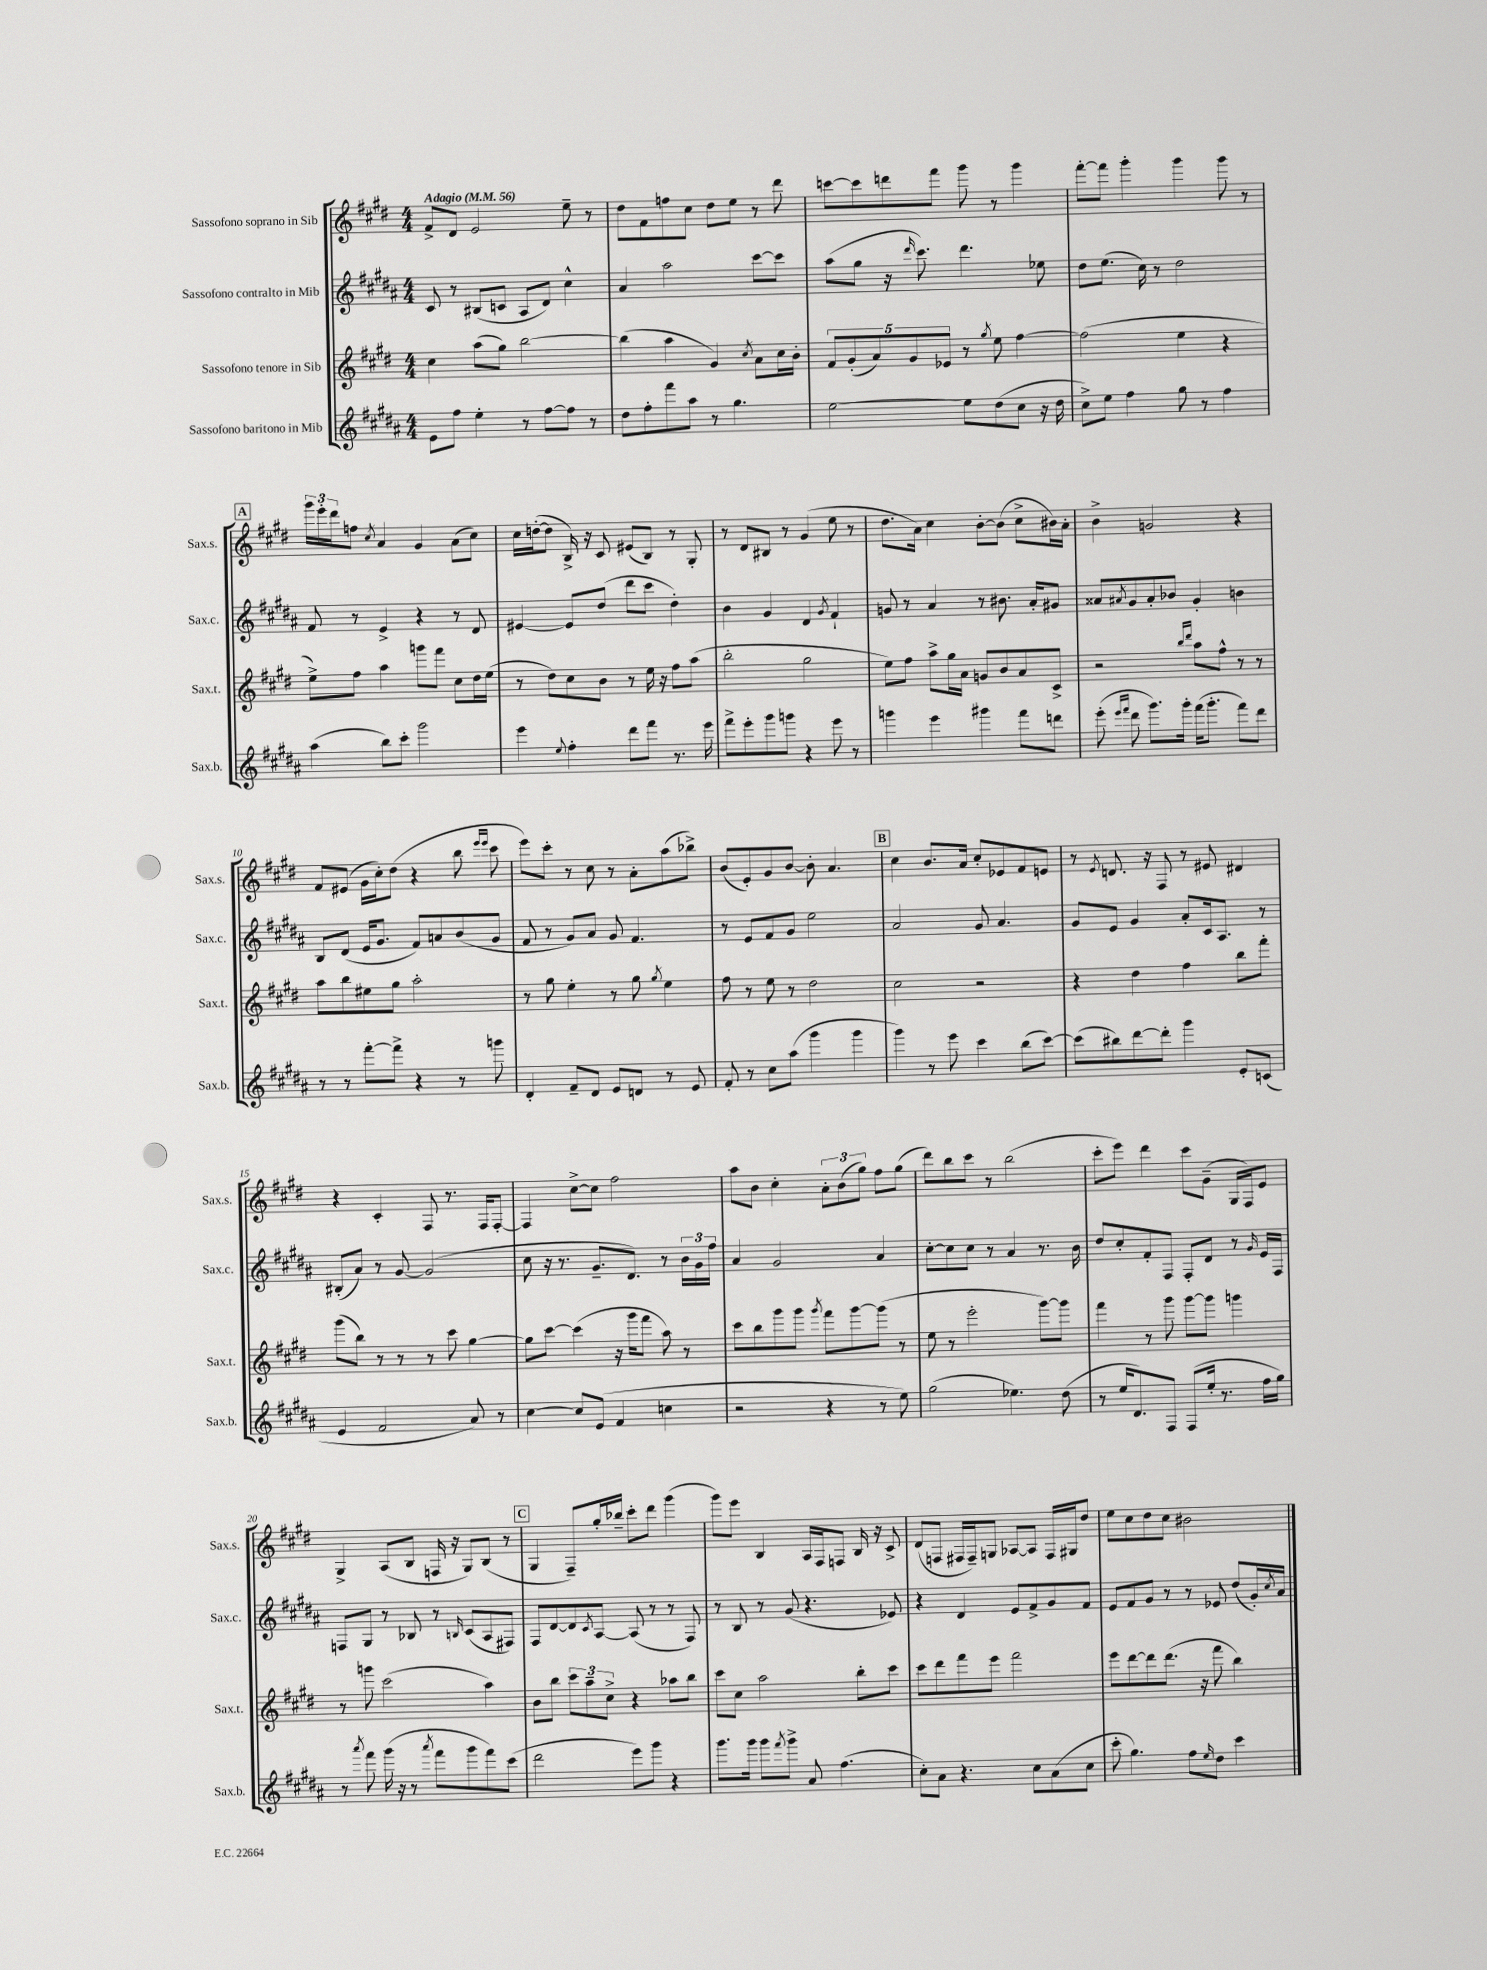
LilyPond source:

<<
\new StaffGroup <<
\new Staff = "s0" \with { instrumentName = "Sassofono soprano in Sib" shortInstrumentName = "Sax.s." } {
    \clef treble \key e \major \numericTimeSignature \time 4/4 \tempo "Adagio" 4 = 56
    fis'8-> dis'8 e'2 e''8-- r8 |
    dis''8 fis'8 f''8 cis''8 dis''8 e''8 r8 dis'''8 |
    c'''8~ c'''8 d'''8 fis'''8 gis'''8 r8 gis'''4 |
    fis'''8~-. fis'''8 gis'''4-. gis'''4 gis'''8 r8 |
    \mark \markup { \box "A" } \tuplet 3/2 { gis'''16 e'''16-. dis'''16 } f''8 \acciaccatura { cis''8 } a'4 gis'4 a'8( cis''8) |
    cis''16 d''16~-.( d''8 b16->) r16 cis'8 eis'8( b8) r8 gis8-. |
    r8 dis'8 bis8 r8 gis'4( e''8 r8 |
    dis''8. a'16) cis''4 b'8~-. b'8( cis''8-> bis'16) a'16-. |
    b'4-> g'2 r4 |
    fis'8 eis'8( gis'16 cis''16-.) dis''8( r4 b''8 \grace { e'''16 e'''16 } cis'''8 |
    e'''8) cis'''8-. r8 cis''8 r8 a'8-. a''8( bes''8->) |
    b'8( e'8-.) gis'8 b'8~ b'8-. a'4. |
    \mark \markup { \box "B" } cis''4 b'8. a'16 cis''8-. ees'8 fis'8 e'8 |
    r8 \acciaccatura { e'8 } d'8. r16 fis8 r8 eis'8 dis'4 |
    r4 cis'4-. fis8 r8. fis16 fis8~-. |
    fis4 cis''8~-> cis''8 fis''2 |
    a''8 b'8 cis''4-. \tuplet 3/2 { a'8-. b'8( gis''8) } fis''8 gis''8( |
    dis'''8) b''8 cis'''8 r8 b''2( |
    cis'''8-. e'''8) dis'''4 cis'''8 gis'8--( gis16 fis16) e'8 |
    gis4-> a8( b8 f16 r16 gis8) b8( r8 |
    \mark \markup { \box "C" } gis4 fis8--) gis''16-. bes''16-- cis'''8-. dis'''8 gis'''4( |
    gis'''8) e'''8 b4 a16 fis16 f8 b16 r16 cis'8-> |
    dis'8( f8 fis16 fis16--) g8 aes8~ aes8 fis16 gis16 dis''8 |
    e''8 cis''8 dis''8 cis''8 bis'2 \bar "|." |
}
\new Staff = "s1" \with { instrumentName = "Sassofono contralto in Mib" shortInstrumentName = "Sax.c." } {
    \clef treble \key b \major \numericTimeSignature \time 4/4
    cis'8 r8 bis8( c'8 ais8 dis'8) cis''4-^ |
    ais'4 ais''2 cis'''8~ cis'''8 |
    ais''8( gis''8 r16 \grace { dis'''16 } cis'''8.) dis'''4. ees''8 |
    dis''8 e''8.( cis''16) r8 dis''2 |
    \mark \markup { \box "A" } fis'8 r8 e'4-> r4 r8 dis'8 |
    eis'4~ eis'8 dis''8( dis'''8 cis'''8 dis''4-.) |
    b'4 gis'4 dis'4 \acciaccatura { gis'8 } fis'4-! |
    g'8 r8 ais'4 r8 bis'8. ais'16-. gis'8 |
    aisis'8 \acciaccatura { ais'8 } gis'8 ais'8-. bes'8 gis'4-. b'4 |
    b8 dis'8( e'16 gis'8. fis'8) a'8 b'8( gis'8 |
    fis'8 r8 gis'8) ais'8 gis'8 fis'4. |
    r8 e'8 fis'8 gis'8 e''2 |
    \mark \markup { \box "B" } ais'2 gis'8 ais'4. |
    gis'8 e'8 gis'4 ais'8-. cis'16 ais8. r8 |
    bis8-.( ais'8) r8 gis'8~ gis'2( |
    cis''8 r16 r8. gis'8.-- dis'8.) r8 \tuplet 3/2 { b'16 gis'16 fis''16 } |
    ais'4 gis'2 ais'4 |
    cis''8~-. cis''8 cis''8 r8 ais'4 r8. b'16 |
    dis''8 cis''8-. fis'8-. fis8 fis8-. dis'8 r8 \grace { gis'16 } e'16 fis16 |
    f8 gis8 r8 bes8 r8 \grace { b16 } cis'8( ais8 fis8) |
    \mark \markup { \box "C" } fis8 dis'8~ dis'8 \acciaccatura { cis'8 } ais8~ ais8( r8 r8 fis8) |
    r8 b8 r8 gis'8( r4. ees'8) |
    r4 dis'4 e'8 fis'8-> gis'8 fis'8 |
    e'8 fis'8 gis'8 r8 r8 ees'8 dis''8( gis'16-.) \acciaccatura { cis''8 } ais'16 \bar "|." |
}
\new Staff = "s2" \with { instrumentName = "Sassofono tenore in Sib" shortInstrumentName = "Sax.t." } {
    \clef treble \key e \major \numericTimeSignature \time 4/4
    cis''4 a''8( gis''8) b''2~ |
    b''4( a''4 gis'4) \acciaccatura { cis''8 } a'8 cis''16 b'16-. |
    \tuplet 5/4 { fis'8 gis'8-.( a'8) gis'8 ees'8 } r8 \acciaccatura { gis''8 } e''8 fis''4~ |
    fis''2( e''4 r4 |
    \mark \markup { \box "A" } e''8->) fis''8 a''4 g'''8 fis'''8 cis''8 dis''16 e''16( |
    r8 dis''8) cis''8 b'8 r8 e''16 r16 fis''8 a''8( |
    b''2-. gis''2 |
    e''8) fis''8 a''8-> gis''16 a'16 g'8 b'8 a'8 cis'8-> |
    r2 \grace { b''16 dis'''16 } a''8 fis''8-^ r8 r8 |
    a''8 b''8 eis''8 gis''8 a''2-. |
    r8 gis''8 e''4-. r8 gis''8 \acciaccatura { gis''8 } e''4 |
    fis''8 r8 e''8 r8 dis''2 |
    \mark \markup { \box "B" } cis''2 r2 |
    r4 dis''4 fis''4 b''8 fis'''8-. |
    gis'''8( b''8) r8 r8 r8 cis'''8 gis''4~ |
    gis''8 cis'''8~ cis'''4( r16 gis'''16 fis'''8 a''8) r8 |
    cis'''8 b''8 gis'''8 gis'''8 \acciaccatura { gis'''8 } fis'''8 gis'''8~ gis'''8( r8 |
    e''8 r8 e'''2-. gis'''8~) gis'''8 |
    fis'''4 r8 gis'''8 gis'''8~ gis'''8 g'''4 |
    r8 g'''8 cis'''2( a''4) |
    \mark \markup { \box "C" } b'8 b''8 \tuplet 3/2 { cis'''8 a''8-- cis''8-> } r4 aes''8 b''8 |
    cis'''8 cis''8 a''2 b''8-. cis'''8 |
    cis'''8 dis'''8 fis'''8 e'''8 fis'''2 |
    e'''8 dis'''8~ dis'''8 dis'''8.( r16 fis'''8 b''4) \bar "|." |
}
\new Staff = "s3" \with { instrumentName = "Sassofono baritono in Mib" shortInstrumentName = "Sax.b." } {
    \clef treble \key b \major \numericTimeSignature \time 4/4
    e'8 fis''8 e''4-. r8 fis''8~ fis''8 r8 |
    dis''8 fis''8-. fis'''8 ais''8 r8 gis''4. |
    e''2~ e''8 dis''8( cis''8 r16 dis''16 |
    cis''8->) e''8 fis''4 gis''8 r8 fis''4 |
    \mark \markup { \box "A" } ais''4( b''8) cis'''8-. gis'''2 |
    e'''4 \appoggiatura { e''8 } fis''4-. dis'''8 fis'''8 r8. e'''16 |
    fis'''8-> e'''8-. gis'''8 g'''8 r4 e'''8 r8 |
    g'''4 e'''4 gis'''4 fis'''8 d'''8 |
    e'''8-.( \grace { e'''16 fis'''16 } dis'''8 gis'''8.) gis'''16-. fis'''16( gis'''8.-. fis'''8) dis'''8 |
    r8 r8 fis'''8~-. fis'''8-> r4 r8 g'''8 |
    dis'4-. fis'8-- dis'8 e'8 d'8 r8 e'8 |
    fis'8-. r8 cis''8 ais''8( gis'''4 gis'''4 |
    \mark \markup { \box "B" } gis'''4) r8 e'''8 cis'''4 b''8( cis'''8~) |
    cis'''8( bis''8) dis'''8~ dis'''8-. gis'''4 e'8-. c'8( |
    e'4 fis'2 ais'8) r8 |
    cis''4~ cis''8 e'8( fis'4 c''4 |
    r2 r4 r8 e''8) |
    gis''2( ees''4.) dis''8( |
    r8 e''16 dis'8.) fis8 fis8( e''16-. r8. fis''16 gis''16) |
    r8 \acciaccatura { ais'''8 } fis'''8 gis'''16( r16 r8 \acciaccatura { ais'''8 } fis'''8 gis'''8 fis'''8) cis'''8( |
    \mark \markup { \box "C" } dis'''2 e'''8) gis'''8 r4 |
    gis'''8. gis'''16 gis'''8 \acciaccatura { fis'''8 } gis'''8-> ais'8 fis''4.( |
    cis''8-.) ais'8 r4. cis''8 ais'8( cis''8 |
    cis'''8-. gis''4.) fis''8 \grace { e''16 } dis''8 cis'''4 \bar "|." |
}
>>
>>
